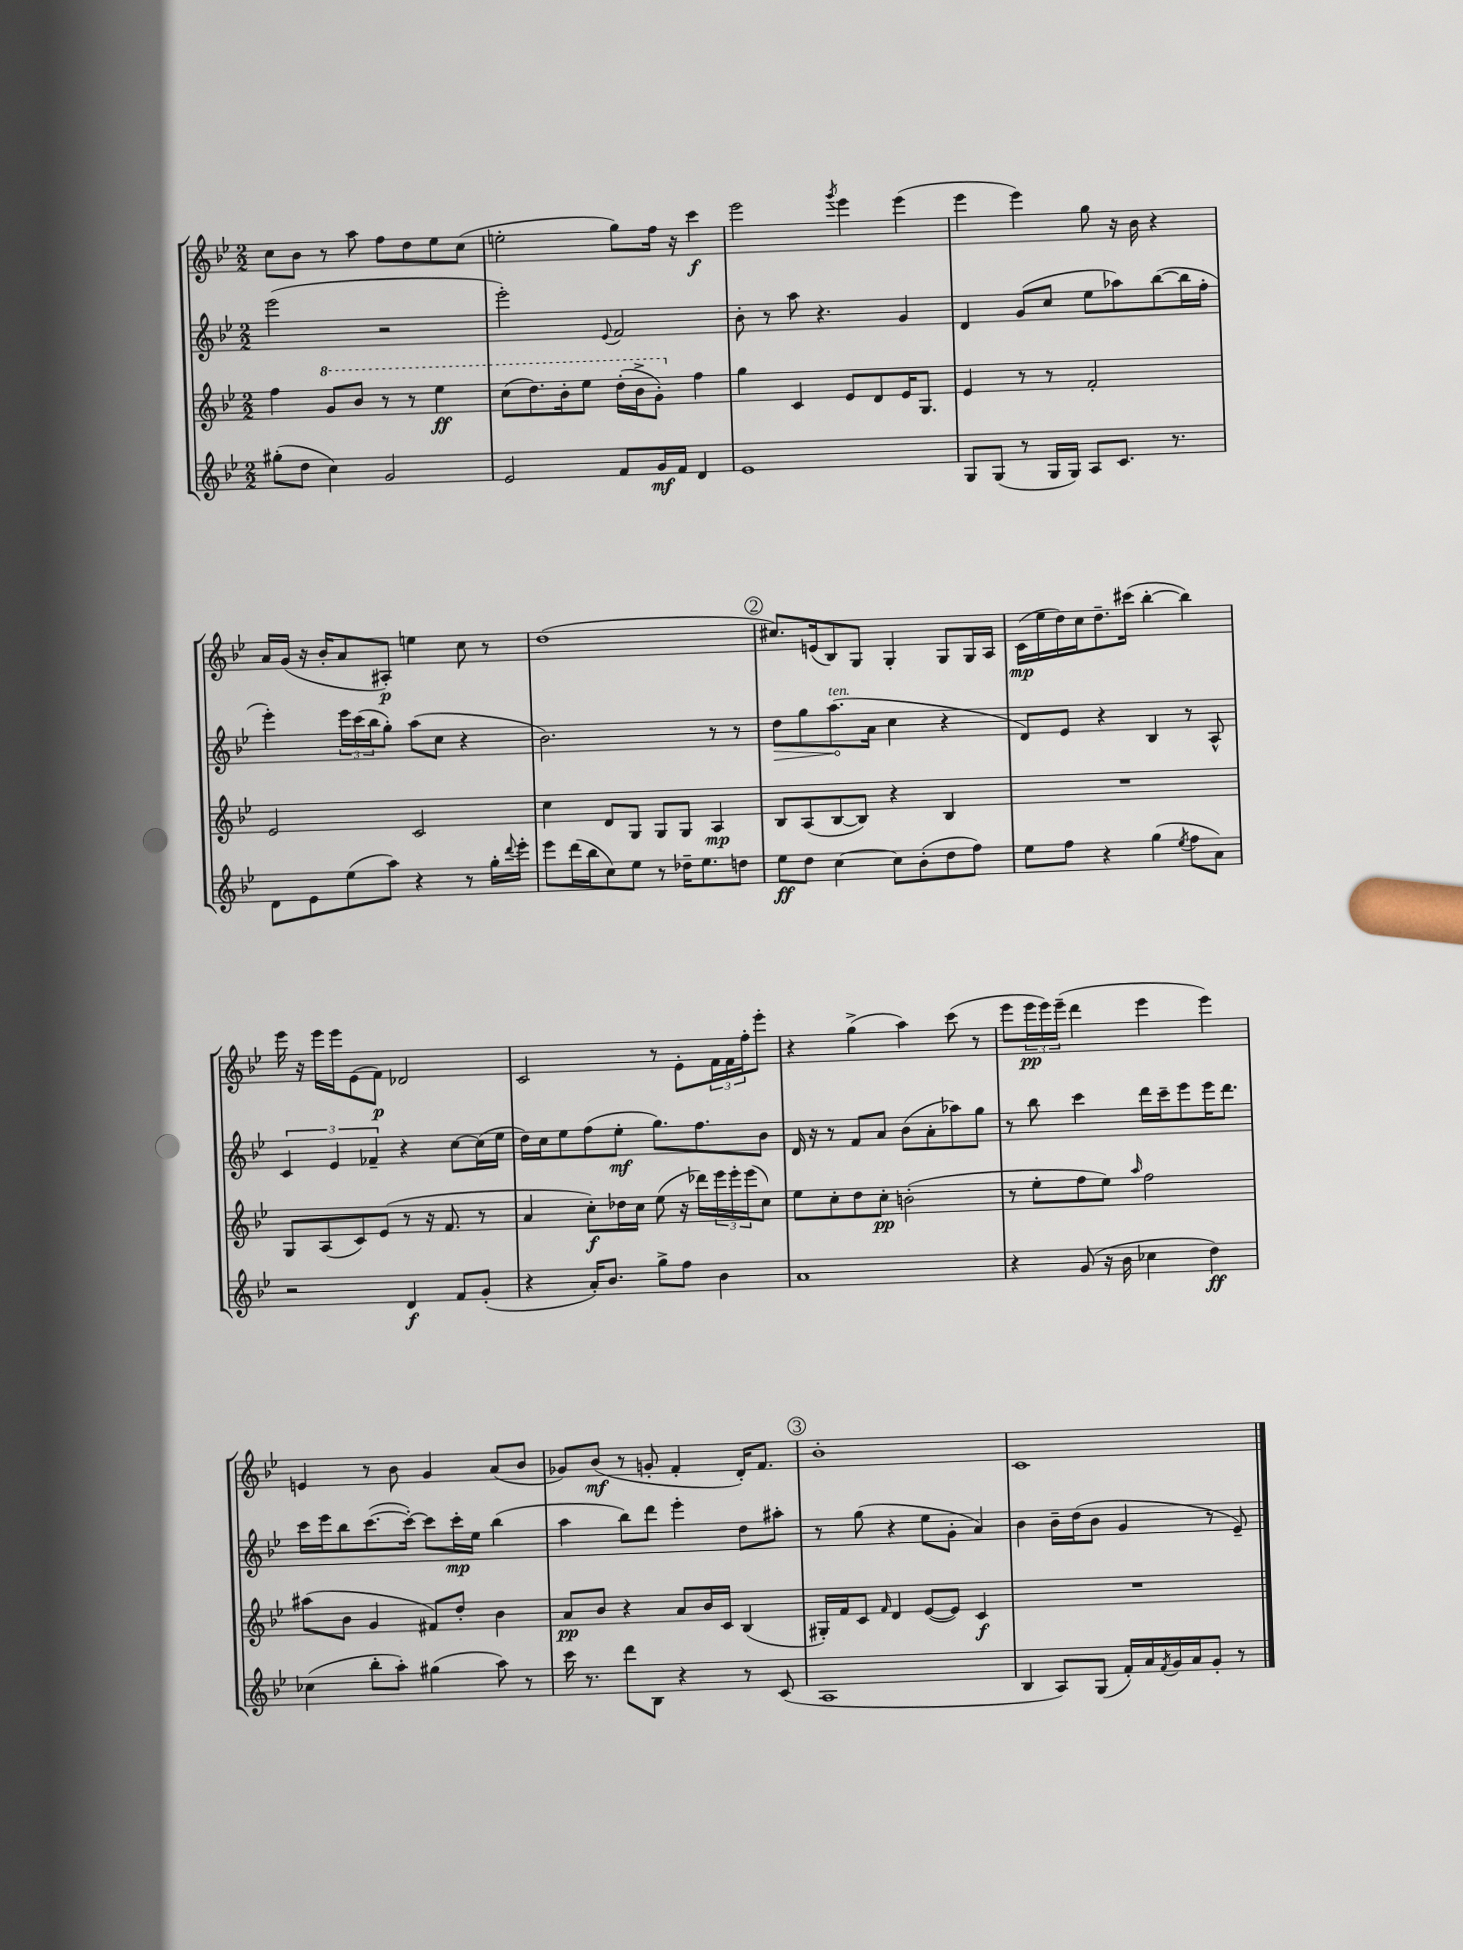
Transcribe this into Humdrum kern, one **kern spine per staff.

**kern	**dynam	**kern	**dynam	**kern	**dynam	**kern	**dynam
*part4	*part4	*part3	*part3	*part2	*part2	*part1	*part1
*staff4	*staff4	*staff3	*staff3	*staff2	*staff2	*staff1	*staff1
*clefG2	*	*clefG2	*	*clefG2	*	*clefG2	*
*k[b-e-]	*	*k[b-e-]	*	*k[b-e-]	*	*k[b-e-]	*
*M2/2	*	*M2/2	*	*M2/2	*	*M2/2	*
=139	=139	=139	=139	=139	=139	=139	=139
(8gg#X'\L	.	4ff\	.	(2eee-\	.	8cc\L	.
8dd\J	.	.	.	.	.	8b-\J	.
*	*	*8va	*	*	*	*	*
4cc\)	.	8gg/L	.	.	.	8r	.
.	.	8bb-/J	.	.	.	8aa\	.
2g/	.	8r	.	2r	.	8ff\L	.
.	.	8r	.	.	.	8dd\	.
.	.	4eee-\	ff	.	.	8ee-\	.
.	.	.	.	.	.	(8cc\J	.
=140	=140	=140	=140	=140	=140	=140	=140
2e-/	.	(8ccc\L	.	2eee-'\)	.	2een'\	.
.	.	8.ddd\)	.	.	.	.	.
.	.	16bb-'\k	.	.	.	.	.
.	.	8eee-\J	.	.	.	.	.
.	.	.	.	8qqe-/	.	.	.
8f/L	.	(16ddd'\LL	.	2f/	.	8gg\L)	.
.	.	16bb-^\J	.	.	.	.	.
16g/L	mf	8gg'\J)	.	.	.	16ff\Jk	.
16f/JJ	.	.	.	.	.	16r	.
*	*	*X8va	*	*	*	*	*
4d/	.	4ff\	.	.	.	4ccc\	f
=141	=141	=141	=141	=141	=141	=141	=141
1e-	.	4gg\	.	8b-'\	.	2eee-\	.
.	.	.	.	8r	.	.	.
.	.	4c/	.	8aa\	.	.	.
.	.	.	.	4.r	.	.	.
.	.	.	.	.	.	8qggg/	.
.	.	8e-/L	.	.	.	4eee-\	.
.	.	8d/	.	.	.	.	.
.	.	16e-/K	.	4g/	.	(4eee-\	.
.	.	8.G/J	.	.	.	.	.
=142	=142	=142	=142	=142	=142	=142	=142
8G/L	.	4e-/	.	4d/	.	4eee-\	.
(8G/J	.	.	.	.	.	.	.
8r	.	8r	.	(8g/L	.	4eee-\)	.
16G/LL	.	8r	.	8cc/J	.	.	.
16G/JJ)	.	.	.	.	.	.	.
8A/L	.	2f'/	.	8ee-\L	.	8gg\	.
8.c/J	.	.	.	8aa-X\)	.	16r	.
.	.	.	.	.	.	16b-\	.
.	.	.	.	([8bb-\	.	4r	.
8.r	.	.	.	.	.	.	.
.	.	.	.	16bb-\L]	.	.	.
.	.	.	.	16ff'\JJ	.	.	.
!!LO:LB:g=z
=143	=143	=143	=143	=143	=143	=143	=143
8d\L	.	2e-/	.	4eee-'\)	.	16a/LL	.
.	.	.	.	.	.	(16g/JJ	.
8e-\	.	.	.	.	.	16r	.
.	.	.	.	.	.	16b-'/KL	.
(8ee-\	.	.	.	24eee-\LL	.	8a/	.
.	.	.	.	(24ccc\	.	.	.
.	.	.	.	24bb-\J	.	.	.
8aa\J)	.	.	.	8gg'\J)	.	8A#X'/J)	p
4r	.	2c/	.	(8aa\L	.	4een\	.
.	.	.	.	8cc\J	.	.	.
8r	.	.	.	4r	.	8cc\	.
16gg'\LL	.	.	.	.	.	8r	.
8qqddd/	.	.	.	.	.	.	.
16eee-'\JJ	.	.	.	.	.	.	.
=144	=144	=144	=144	=144	=144	=144	=144
8eee-\L	.	4cc\	.	2.b-\)	.	(1dd	.
(16ddd\L	.	.	.	.	.	.	.
16bb-\J	.	.	.	.	.	.	.
8cc\)	.	8d/L	.	.	.	.	.
8ee-\J	.	8G/J	.	.	.	.	.
8r	.	8G/L	.	.	.	.	.
16dd-X~\KL	.	8G/J	.	.	.	.	.
8.ee-\	.	.	.	.	.	.	.
.	.	4A/	mp	8r	.	.	.
8ddn\J	.	.	.	8r	.	.	.
!!LO:REH:place=s1:t=2
=145	=145	=145	=145	=145	=145	=145	=145
!	!	!	!	!	!LO:HP:b	!	!
8ee-\L	ff	8B-/L	.	8dd\L	>	8.cc#X/L)	.
8dd\J	.	(8A/	.	8gg\	.	.	.
.	.	.	.	.	.	(16en/k	.
!	!	!	!	!LO:TX:a:i:t=ten.	!	!	!
[4cc\	.	[8B-/	.	(8.aa\	.	8B-/)	.
.	.	8B-/J])	.	.	.	8G/J	.
.	.	.	.	16a\Jk	]	.	.
8cc\L]	.	4r	.	4cc\	.	4G'/	.
(8b-'\	.	.	.	.	.	.	.
8dd\	.	4B-/	.	4r	.	8G/L	.
8ff\J)	.	.	.	.	.	16G/L	.
.	.	.	.	.	.	16A/JJ	.
=146	=146	=146	=146	=146	=146	=146	=146
8ee-\L	.	1r	.	8d/L)	.	(16c\LL	mp
.	.	.	.	.	.	16ee-\	.
8ff\J	.	.	.	8e-/J	.	16dd\)	.
.	.	.	.	.	.	16cc\J	.
4r	.	.	.	4r	.	8.dd~\	.
.	.	.	.	.	.	(16ccc#X\Jk	.
(4gg\	.	.	.	4B-/	.	[4bb-'\	.
8qee-/	.	.	.	.	.	.	.
8ff\L	.	.	.	8r	.	4bb-\])	.
8a\J)	.	.	.	8A^^/	.	.	.
!!LO:LB:g=z
=147	=147	=147	=147	=147	=147	=147	=147
2r	.	8G/L	.	6c/	.	16eee-\	.
.	.	.	.	.	.	16r	.
.	.	(8A/	.	.	.	16eee-\LL	.
.	.	.	.	6e-/	.	.	.
.	.	.	.	.	.	16eee-\J	.
.	.	8c/)	.	.	.	(8e-\	.
.	.	.	.	6f-X~/	.	.	.
.	.	(8e-/J	.	.	.	8f\J)	p
4d/	f	8r	.	4r	.	2d-X/	.
.	.	16r	.	.	.	.	.
.	.	8.f/	.	.	.	.	.
8f/L	.	.	.	[8cc\L	.	.	.
(8g'/J	.	8r	.	(16cc\L]	.	.	.
.	.	.	.	16ee-\JJ	.	.	.
=148	=148	=148	=148	=148	=148	=148	=148
4r	.	4a/	.	16dd\LL)	.	2c/	.
.	.	.	.	16cc\J	.	.	.
.	.	.	.	8ee-\	.	.	.
16a'/KL)	.	8cc'\L)	f	(8ff\	.	.	.
8.b-/J	.	.	.	.	.	.	.
.	.	16dd-X\L	.	8ee-'\J	mf	.	.
.	.	16cc\JJ	.	.	.	.	.
8gg^\L	.	(8ee-\	.	8.gg\L)	.	8r	.
8ff\J	.	16r	.	.	.	8e-'\L	.
.	.	16ddd-X\LL)	.	8.ff\	.	.	.
4b-\	.	24eee-\	.	.	.	24f\L	.
.	.	24eee-'\	.	.	.	24f\	.
.	.	(24eee-\J	.	.	.	24ff'\J	.
.	.	8cc\J)	.	8b-\J	.	8eee-'\J	.
=149	=149	=149	=149	=149	=149	=149	=149
1a	.	8ee-\L	.	16d/	.	4r	.
.	.	.	.	16r	.	.	.
.	.	8cc'\	.	8r	.	.	.
.	.	8dd\	.	8f/L	.	(4gg^\	.
.	.	8cc'\J	pp	8a/J	.	.	.
.	.	(2bn'\	.	(8b-\L	.	4aa\)	.
.	.	.	.	8a'\	.	.	.
.	.	.	.	8aa-X\)	.	(8ccc\	.
.	.	.	.	8gg\J	.	8r	.
=150	=150	=150	=150	=150	=150	=150	=150
4r	.	8r	.	8r	.	8eee-\L	.
.	.	8ee-'\L	.	8bb-\	.	24eee-\L	pp
.	.	.	.	.	.	24eee-\)	.
.	.	.	.	.	.	(24eee-~\JJ	.
(8g/	.	8ff\	.	4ccc\	.	4ddd\	.
16r	.	8ee-\J)	.	.	.	.	.
16b-\	.	.	.	.	.	.	.
.	.	16qqaa/	.	.	.	.	.
4cc-X\	.	2ff\	.	16ddd\LL	.	4eee-\	.
.	.	.	.	16ccc~\J	.	.	.
.	.	.	.	8eee-\	.	.	.
4dd\)	ff	.	.	16eee-\K	.	4eee-\)	.
.	.	.	.	8.ddd\J	.	.	.
!!LO:LB:g=z
=151	=151	=151	=151	=151	=151	=151	=151
(4cc-X\	.	(8aa#X\L	.	16ccc\LL	.	4en/	.
.	.	.	.	16eee-\J	.	.	.
.	.	8b-\J	.	8bb-\	.	.	.
8bb-'\L	.	4g/	.	([8.ccc\	.	8r	.
8aa'\J)	.	.	.	.	.	8b-\	.
.	.	.	.	16ccc'\Jk_)	.	.	.
(4gg#X\	.	8f#X/L)	.	8ccc\L]	.	4g/	.
.	.	8dd'/J	.	16ccc'\L	mp	.	.
.	.	.	.	16ee-\JJ	.	.	.
8aa\)	.	4b-\	.	(4bb-\	.	(8a/L	.
8r	.	.	.	.	.	8b-/J	.
=152	=152	=152	=152	=152	=152	=152	=152
16ccc\	.	8a/L	pp	4aa\	.	8g-X/L)	.
8.r	.	.	.	.	.	.	.
.	.	8b-/J	.	.	.	(8b-/J	mf
8ddd\L	.	4r	.	8bb-\L)	.	8r	.
8B-\J	.	.	.	8ddd\J	.	8gn'/	.
4r	.	8a/L	.	4eee-'\	.	4f'/	.
.	.	16b-/L	.	.	.	.	.
.	.	16c/JJ	.	.	.	.	.
8r	.	(4B-/	.	8dd\L	.	16d'/KL)	.
.	.	.	.	.	.	8.f/J	.
(8c/	.	.	.	8aa#X'\J	.	.	.
!!LO:REH:place=s1:t=3
=153	=153	=153	=153	=153	=153	=153	=153
1A	.	16G#X'/LL)	.	8r	.	1b-'	.
.	.	16f/J	.	.	.	.	.
.	.	8c/J	.	(8gg\	.	.	.
.	.	16qqf/	.	.	.	.	.
.	.	4d/	.	4r	.	.	.
.	.	([8e-/L	.	8ee-\L	.	.	.
.	.	8e-/J])	.	8g'\J	.	.	.
.	.	4c/	f	4a/)	.	.	.
=154	=154	=154	=154	=154	=154	=154	=154
4B-/	.	1r	.	4b-\	.	1c	.
8A/L)	.	.	.	16b-~\LL	.	.	.
.	.	.	.	(16dd\J	.	.	.
(8G/J	.	.	.	8b-\J	.	.	.
16f'/LL)	.	.	.	4g/	.	.	.
16a/	.	.	.	.	.	.	.
8qf/	.	.	.	.	.	.	.
16g/	.	.	.	.	.	.	.
16a/J	.	.	.	.	.	.	.
8g'/J	.	.	.	8r	.	.	.
8r	.	.	.	8e-~/)	.	.	.
==	==	==	==	==	==	==	==
*-	*-	*-	*-	*-	*-	*-	*-
